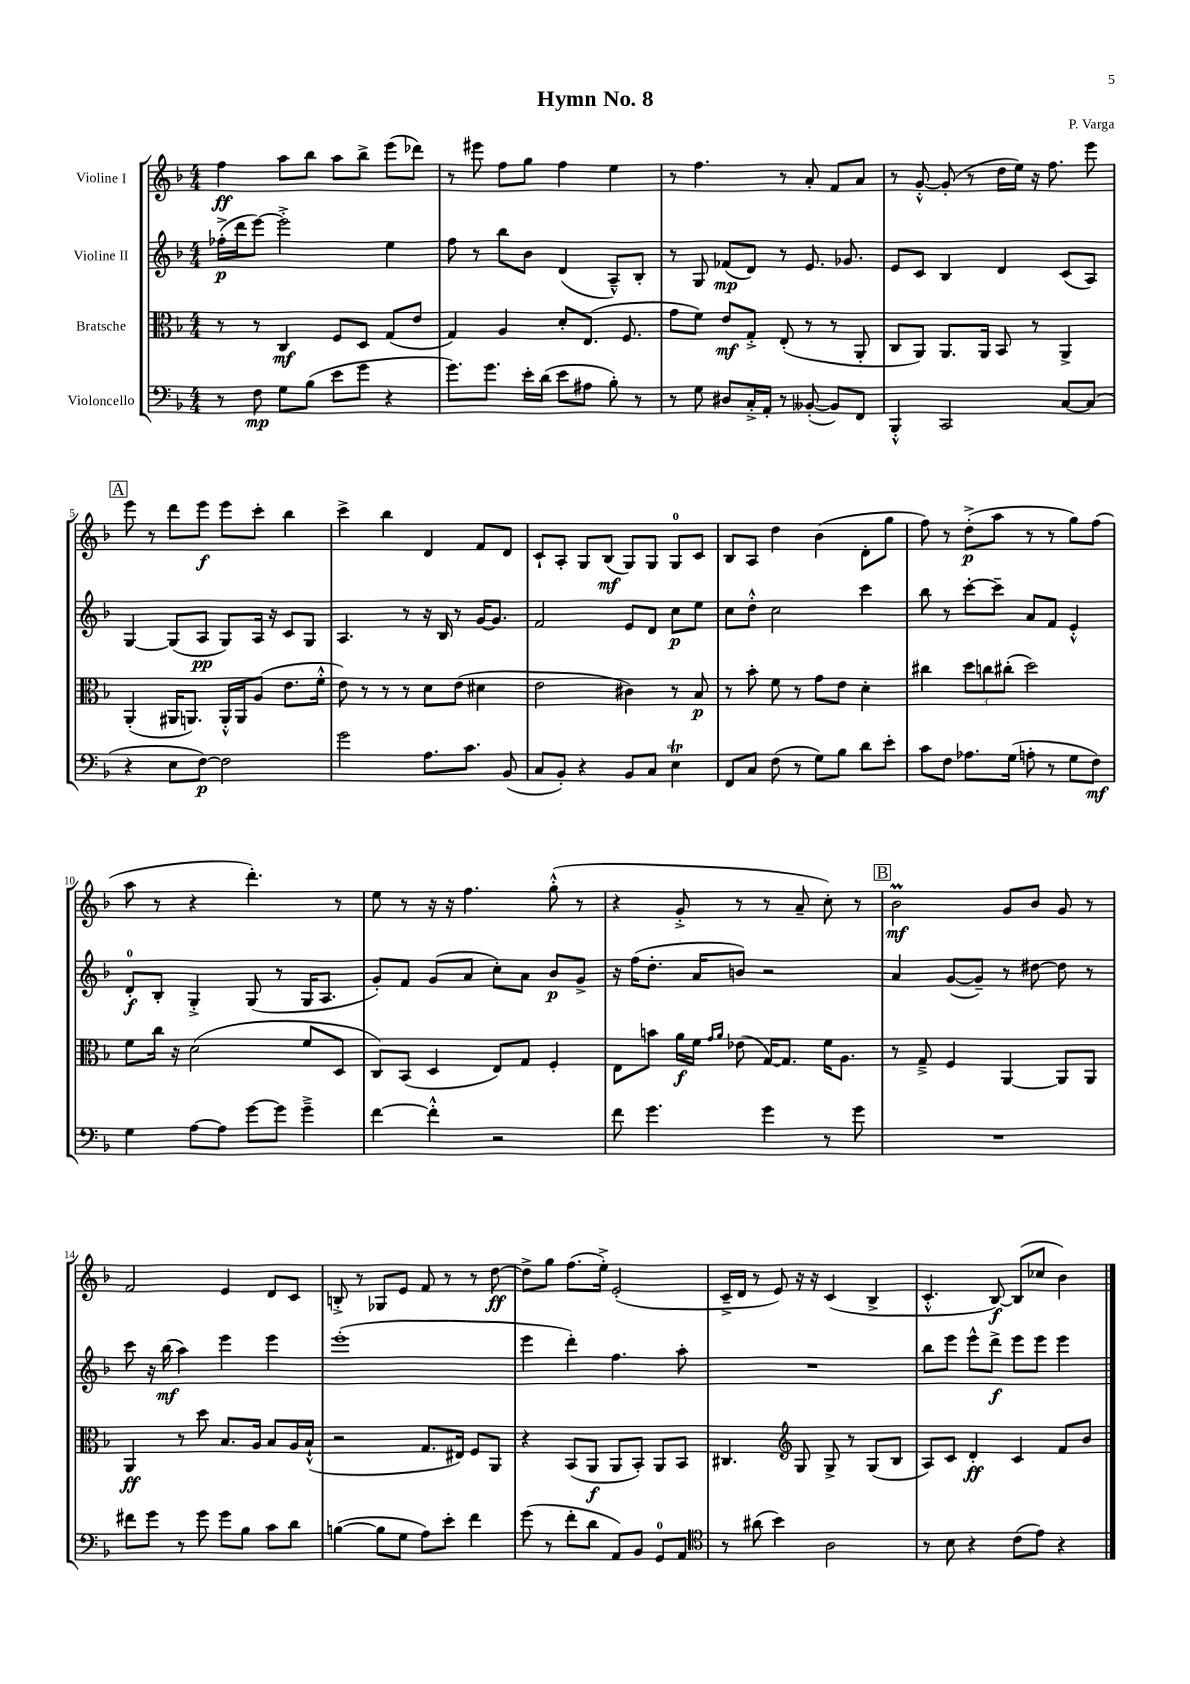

**kern	**kern	**kern	**kern
*staff4	*staff3	*staff2	*staff1
*clefF4	*clefC3	*clefG2	*clefG2
*k[b-]	*k[b-]	*k[b-]	*k[b-]
*M4/4	*M4/4	*M4/4	*M4/4
8r	8r	(16ff-'^	4ff
.	.	16ddd	.
8F	8r	[8eee)	.
8G	4C	2eee'^]	8aa
(8B-	.	.	8bb-
8e	8F	.	8aa
8g	8D	.	8bb-^
4r	(8G	4ee	(8eee
.	8e	.	8ddd-)
=	=	=	=
8.g)	4G)	8ff	8r
.	.	8r	8eee#
8.g	.	.	.
.	4A	8bb-	8ff
16e'	.	8b-	8gg
(16d	.	.	.
8e	8d'	(4d	4ff
8A#	(8.E	.	.
8B-')	.	8A~^^)	4ee
.	8.F	.	.
8r	.	8B-'	.
=	=	=	=
8r	8g	8r	8r
8G	8f)	8G	4.ff
8D#	8e	(8f-	.
16C'^	8G'^	8d)	.
16AA'	.	.	.
8r	(8E'	8r	8r
([8BB--'	8r	8.e	8a'
8BB--])	8r	.	8f
.	.	8.g-	.
8FF	8AA'	.	8a
=	=	=	=
4BBB-'^^	8C	8e	8r
.	8AA)	8c	[8g'^^
2CC	8.AA	4B-	(8g']
.	.	.	8r
.	16AA	.	.
.	8BB-	4d	16dd
.	.	.	16ee)
.	8r	.	16r
.	.	.	8.ff
[8C	4AA^	(8c	.
(8C]	.	8A)	8eee
=	=	=	=
4r	(4AA'	[4G	8eee
.	.	.	8r
8E	16AA#	(8G]	8ddd
.	8.AA)	.	.
[8F)	.	8A	8eee
2F]	16AA'^^	8G)	8eee
.	16AA	.	.
.	(8A	16A	8ccc'
.	.	16r	.
.	8.e	8c	4bb-
.	.	8G	.
.	16f'^^	.	.
=	=	=	=
2g	8e)	4.A	4ccc^
.	8r	.	.
.	8r	.	4bb-
.	8r	8r	.
8.A	8d	16r	4d
.	.	16B-	.
.	(8e	8r	.
8.c	.	.	.
.	4d#	[16g	8f
.	.	8.g]	.
(8BB-	.	.	8d
=	=	=	=
8C	2e	2f	8c`
8BB-')	.	.	8A'
4r	.	.	8G
.	.	.	(8B-
8BB-	4c#)	8e	8G)
8C	.	8d	8G
4E	8r	8cc	8G
.	8B-	8ee	8c
=	=	=	=
8FF	8r	8cc	8B-
8C	8b-'	8dd'^^	8A
(8F	8f	2cc	4dd
8r	8r	.	.
8G)	8g	.	(4b-
8B-	8e	.	.
8d	4d'	4ccc	8d'
8e'	.	.	8gg
=	=	=	=
8c	4cc#	8bb-	8ff)
8F	.	8r	8r
8.A-	12dd	[8ccc'	(8dd'^
.	12cc	.	.
.	.	8ccc~]	8aa
.	(12cc#'	.	.
(16G	.	.	.
8A'	2dd)	8a	8r
8r	.	8f	8r
8G	.	4e'^^	8gg)
8F)	.	.	(8ff
=	=	=	=
4G	8f	8d'	8aa
.	16cc	8B-'	8r
.	16r	.	.
[8A	(2d	4G'^	4r
8A]	.	.	.
[8g	.	(8G	4.ddd')
8g]	.	8r	.
4g~^	8f	16G	.
.	.	8.A	.
.	8D	.	8r
=	=	=	=
[4f	8C)	8g')	8ee
.	(8BB-	8f	8r
4f'^^]	4D	(8g	16r
.	.	.	16r
.	.	8a	4.ff
2r	8E)	8cc')	.
.	8G	8a	.
.	4F'	8b-	(8gg'^^
.	.	8g^	8r
=	=	=	=
8f	8E	16r	4r
.	.	(16ff	.
4.g	8b	8.dd'	.
.	16a	.	8g'^
.	16f	16a	.
.	16qqg	.	.
.	16qqa	.	.
.	(8e-	8b)	8r
4g	[16G)	2r	8r
.	8.G]	.	.
.	.	.	8a~
8r	16f	.	8cc')
.	8.A	.	.
8g	.	.	8r
=	=	=	=
1r	8r	4a	2b-
.	8G~^	.	.
.	4F	([8g	.
.	.	8g~])	.
.	[4AA	8r	8g
.	.	[8dd#	8b-
.	8AA]	8dd#]	8g
.	8AA	8r	8r
=	=	=	=
8f#	4AA	8ccc	2f
8g	.	16r	.
.	.	(16bb-	.
8r	8r	4aa)	.
8g	8dd	.	.
8g	8.B-	4eee	4e
8B-	.	.	.
.	16A	.	.
8c	8B-	4eee	8d
8d	16A	.	8c
.	(16B-`^^	.	.
=	=	=	=
([4B	2r	(1eee'	8B'^
.	.	.	8r
8B]	.	.	8G-
8G	.	.	8e
8A)	8.G	.	8f
8e'	.	.	8r
.	16E#)	.	.
4f	8F	.	8r
.	8AA	.	[8dd
=	=	=	=
(8g	4r	4eee	8dd^]
8r	.	.	8gg
8f'	(8BB-	4ddd')	(8.ff
8d	8AA	.	.
.	.	.	16ee'^)
8AA)	8AA	4.ff	(2e'
8BB-	8BB-')	.	.
8GG	8AA	.	.
8AA	8BB-	8aa'	.
=	=	=	=
*clefC4	*	*	*
8r	4.C#	1r	16c~^
.	.	.	16d
(8a#	.	.	8r
4b-)	.	.	8e)
*	*clefG2	*	*
.	8G	.	16r
.	.	.	16r
2A	8G^	.	(4c
.	8r	.	.
.	(8G	.	4B-^
.	8B-	.	.
=	=	=	=
8r	8A)	8bb-	4.c'^^
8B-	8c	8eee	.
4r	4d'	8eee^^	.
.	.	8ddd^	[8B-)
(8c	4c	8eee	(8B-]
8e)	.	8eee	8cc-
4r	8f	4eee	4b-)
.	8b-	.	.
==	==	==	==
*-	*-	*-	*-
